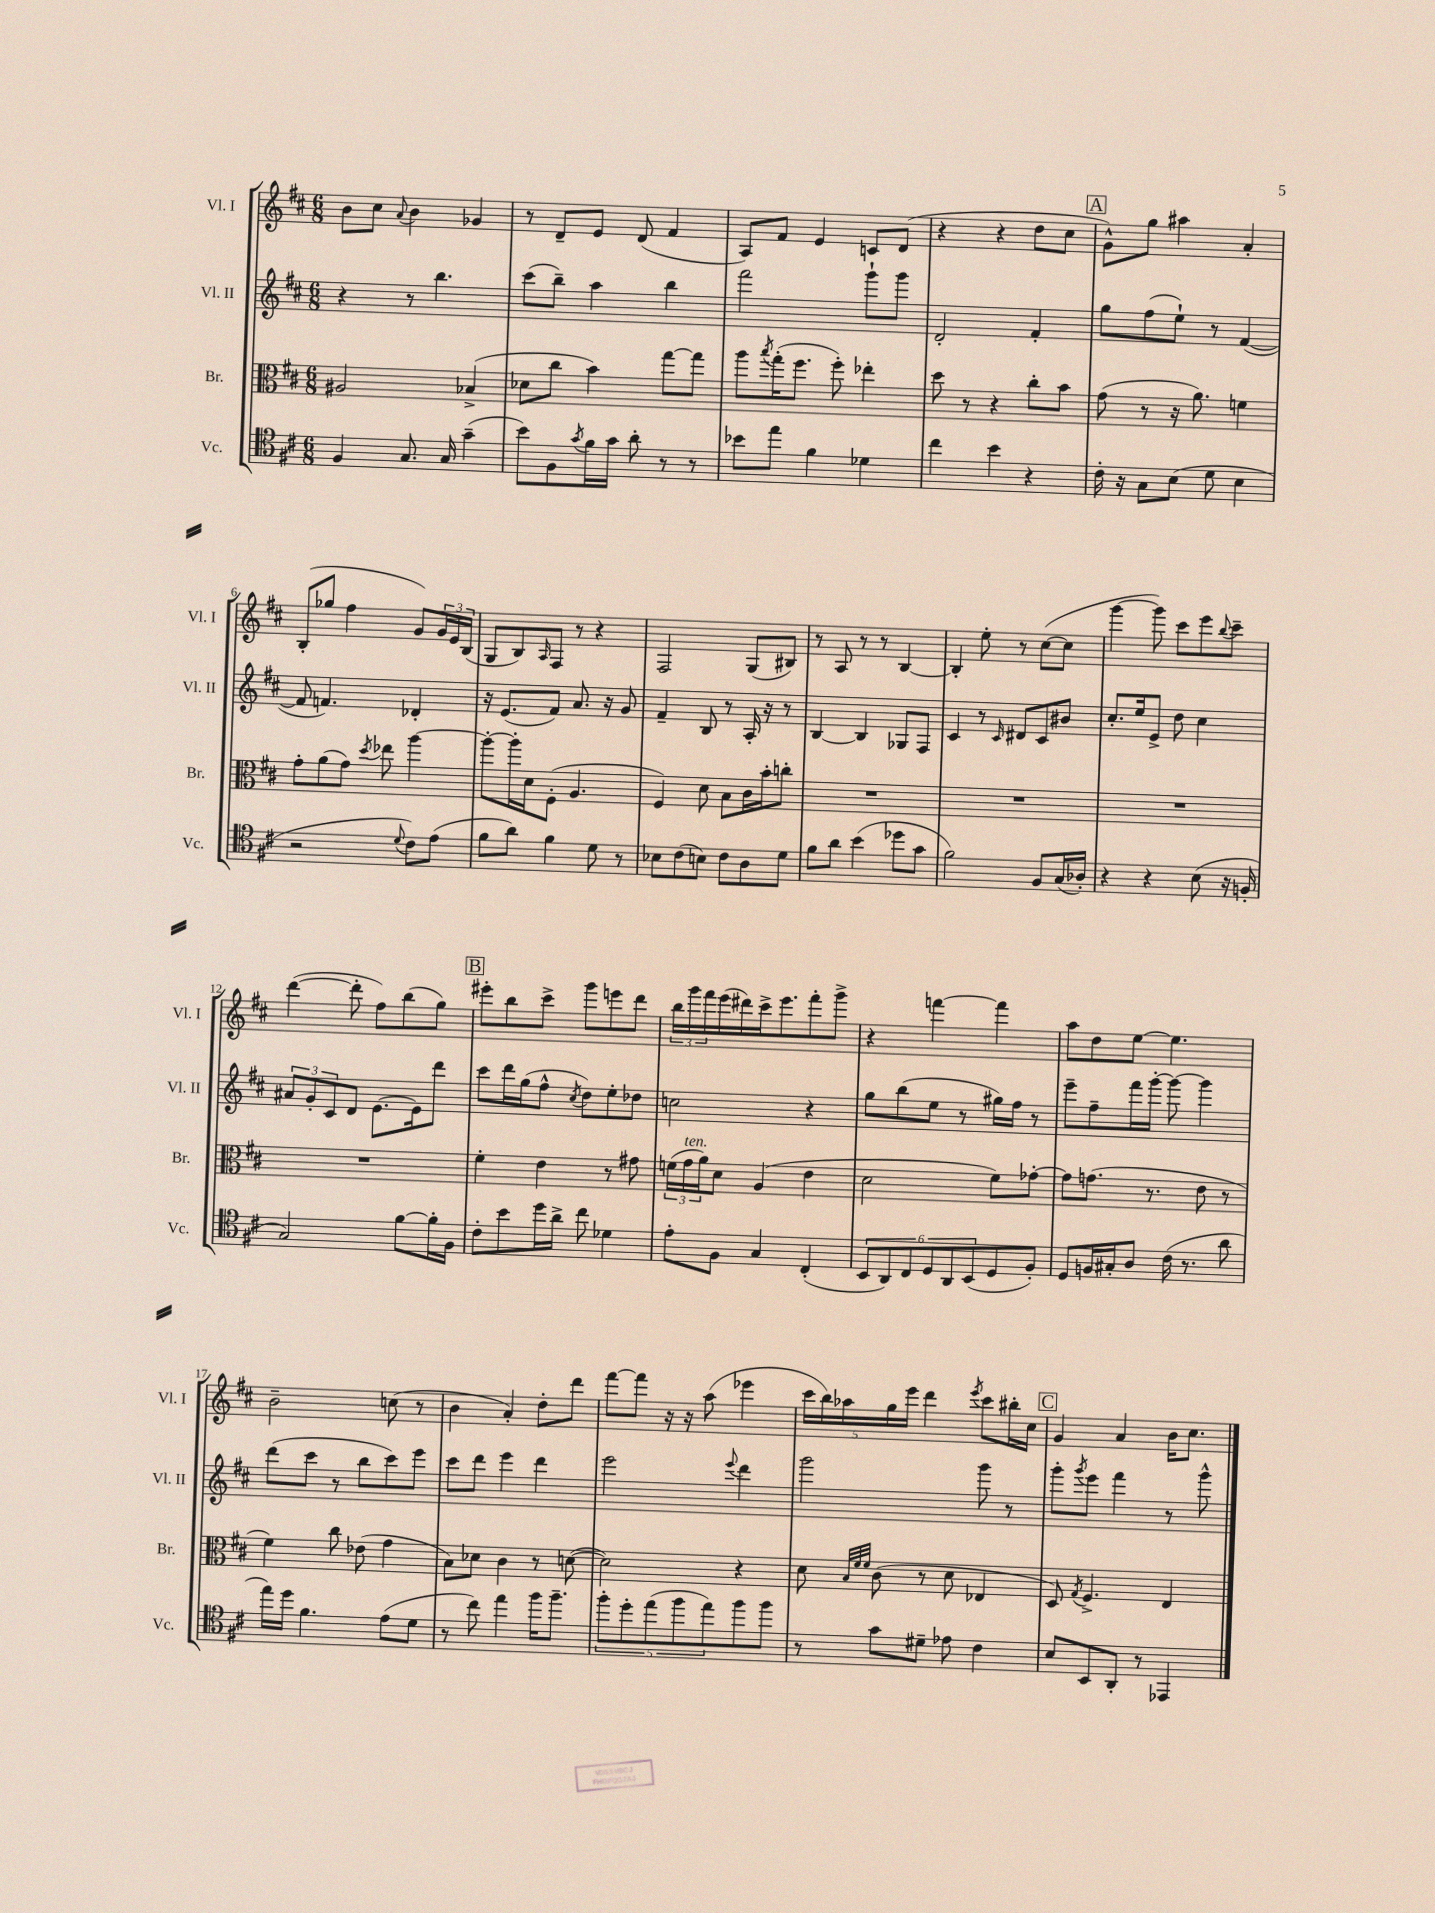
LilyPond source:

<<
\new StaffGroup <<
\new Staff = "s0" \with { instrumentName = "Vl. I" shortInstrumentName = "Vl. I" } {
    \clef treble \key d \major \numericTimeSignature \time 6/8
    b'8 cis''8 \appoggiatura { a'8 } b'4 ges'4 |
    r8 d'8-- e'8 d'8( fis'4 |
    a8) fis'8 e'4 c'8 d'8( |
    r4 r4 d''8 cis''8 |
    \mark \markup { \box "A" } g'8-^) g''8 ais''4 a'4-. |
    b8-.( ges''8 fis''4 g'8) \tuplet 3/2 { g'16 e'16 b16( } |
    g8 b8) \grace { a16 } fis8 r8 r4 |
    fis2 g8( bis8) |
    r8 a8 r8 r8 b4~ |
    b4-. e''8-. r8 cis''8~( cis''8 |
    g'''4~ g'''8) cis'''8 e'''8 \appoggiatura { b''8 } cis'''8-- |
    d'''4~( d'''8-. fis''8) b''8( g''8) |
    \mark \markup { \box "B" } eis'''8-. b''8 cis'''8-> g'''8 e'''8 d'''8 |
    \tuplet 3/2 { b''16 g'''16 fis'''16 } e'''16( dis'''16) cis'''16-> e'''8. fis'''8-. g'''8-> |
    r4 f'''4~ f'''4 |
    a''8 d''8 e''8~ e''4. |
    b'2-- c''8( r8 |
    b'4 a'4-.) d''8-. d'''8 |
    fis'''8~ fis'''8 r16 r16 a''8( ees'''4 |
    \tuplet 5/4 { cis'''16 b''16) aes''16 g''16 e'''16 } d'''4 \acciaccatura { e'''8 } cis'''8 bis''16-. cis''16 |
    \mark \markup { \box "C" } g'4 a'4 b'16 cis''8. \bar "|." |
}
\new Staff = "s1" \with { instrumentName = "Vl. II" shortInstrumentName = "Vl. II" } {
    \clef treble \key d \major \numericTimeSignature \time 6/8
    r4 r8 b''4. |
    cis'''8( b''8--) a''4 b''4 |
    fis'''2 g'''8-! g'''8 |
    d'2-. fis'4-. |
    \mark \markup { \box "A" } g''8 fis''8( e''8-!) r8 fis'4~( |
    fis'8 f'4.) des'4-. |
    r16 e'8.( fis'8) a'8. r16 g'8 |
    fis'4-- b8 r8 a16-. r16 r8 |
    b4~ b4 ges8 fis8 |
    cis'4 r8 \grace { cis'16 } dis'8 cis'8 bis'8 |
    cis''8.-. e''16 e'8-> d''8 cis''4 |
    \tuplet 3/2 { ais'8 g'8-. cis'8 } d'8 e'8.~ e'16 d'''8 |
    \mark \markup { \box "B" } cis'''8 d'''16 g''16( fis''8-^ \acciaccatura { cis''8 } d''8) e''8-. des''8 |
    c''2 r4 |
    g''8 b''8( e''8 r8 gis''16) fis''16 r8 |
    e'''8-- fis''8-- fis'''16 g'''16~-. g'''8~ g'''4 |
    d'''8( cis'''8 r8 b''8 cis'''8) e'''8 |
    cis'''8 d'''8 e'''4 d'''4 |
    e'''2 \appoggiatura { e'''8 } d'''4 |
    g'''2 g'''8 r8 |
    \mark \markup { \box "C" } g'''8-. \acciaccatura { g'''8 } e'''8 fis'''4 r8 g'''8-^ \bar "|." |
}
\new Staff = "s2" \with { instrumentName = "Br." shortInstrumentName = "Br." } {
    \clef alto \key d \major \numericTimeSignature \time 6/8
    ais2 bes4->( |
    des'8 cis''8 b'4) g''8~ g''8 |
    a''8 \acciaccatura { b''8 } g''16-.( fis''8. fis''8-.) ees''4-. |
    d''8 r8 r4 cis''8-. b'8 |
    \mark \markup { \box "A" } g'8( r8 r16 a'8.) f'4 |
    g'8-. a'8( g'8) \acciaccatura { d''8 } ees''8 a''4~ |
    a''8~-. a''16-. d'16 fis8-.( a4. |
    fis4) d'8 b8 cis'16 b'16-. c''8-. |
    R2. |
    R2. |
    R2. |
    R2. |
    \mark \markup { \box "B" } fis'4-. e'4 r8 gis'8 |
    \tuplet 3/2 { f'16( g'16^\markup { \italic "ten." } a'16) } d'8 a4( e'4 |
    d'2 fis'8) ges'8~-. |
    ges'8 g'8.( r8. e'8 r8 |
    fis'4) cis''8 ees'8( g'4 |
    b8) des'8 cis'4 r8 d'8~( |
    d'2) r4 |
    d'8 \grace { b32 fis'32 fis'32 } cis'8( r8 d'8 ees4 |
    \mark \markup { \box "C" } d8) \acciaccatura { g8 } fis4.-> e4 \bar "|." |
}
\new Staff = "s3" \with { instrumentName = "Vc." shortInstrumentName = "Vc." } {
    \clef tenor \key d \major \numericTimeSignature \time 6/8
    fis4 g8. g16 g'4--( |
    b'8) fis8 \acciaccatura { g'8 } fis'16 g'16 a'8-. r8 r8 |
    bes'8 e''8 fis'4 des'4 |
    cis''4 b'4 r4 |
    \mark \markup { \box "A" } cis'16-. r16 g8 b8( d'8 b4 |
    r2 \appoggiatura { d'8 } cis'8) e'8( |
    fis'8 a'8) fis'4 d'8 r8 |
    bes8 cis'8( b8) cis'8 a8 d'8 |
    fis'8 a'8 b'4( des''8 g'8 |
    fis'2) fis8 g16( aes16-.) |
    r4 r4 b8( r16 f16-. |
    g2) fis'8~ fis'16-. fis16 |
    \mark \markup { \box "B" } cis'8-. b'8 d''16 a'16-> cis''8 des'4 |
    e'8-. fis8 g4 cis4-.( |
    \tuplet 6/4 { b,8 a,8) cis8 d8 a,8 b,8( } d8 fis8-.) |
    d8 f16 gis16-. a8 cis'16( r8. a'8 |
    e''16) d''16 fis'4. e'8( d'8 |
    r8 cis''8) e''4 fis''16 fis''8.-- |
    \tuplet 5/4 { fis''8-. d''8-. e''8( fis''8 e''8) } fis''8 fis''8 |
    r8 g'8 dis'8-- ees'8 cis'4 |
    \mark \markup { \box "C" } b8 b,8 a,8-. r8 ees,4 \bar "|." |
}
>>
>>
